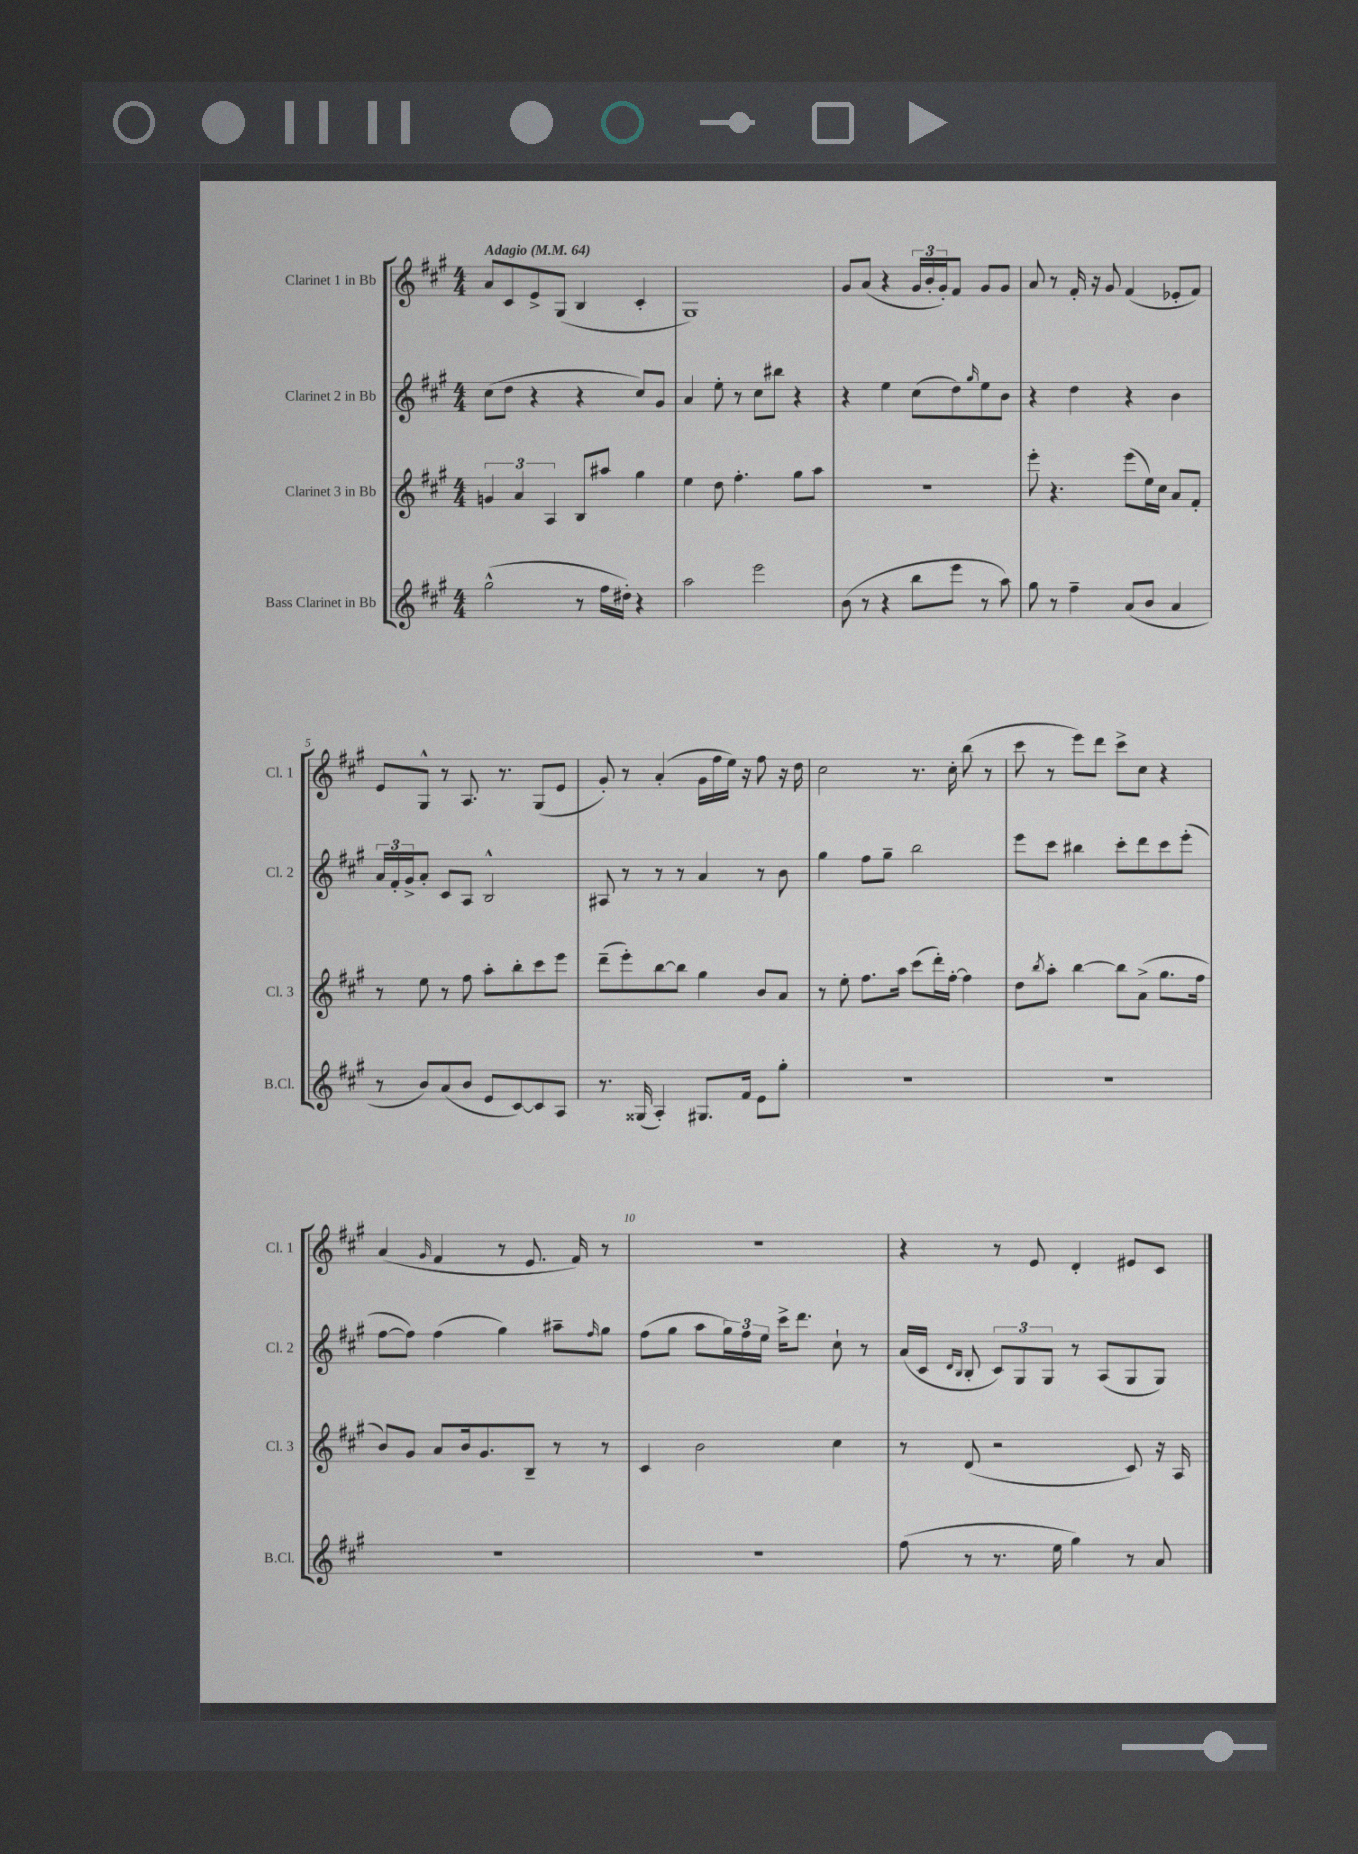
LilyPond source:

<<
\new StaffGroup <<
\new Staff = "s0" \with { instrumentName = "Clarinet 1 in Bb" shortInstrumentName = "Cl. 1" } {
    \clef treble \key a \major \numericTimeSignature \time 4/4 \tempo "Adagio" 4 = 64
    a'8 cis'8 e'8-> gis8( b4 cis'4-. |
    gis1) |
    gis'8 a'8( r4 \tuplet 3/2 { gis'16 b'16-. gis'16-.) } fis'8 gis'8 gis'8 |
    a'8 r8 fis'16-. r16 gis'8 fis'4( ees'8-. fis'8) |
    e'8 gis8-^ r8 a8. r8. gis8( e'8 |
    gis'8-.) r8 a'4-.( gis'16 fis''16 e''16) r16 fis''8 r16 d''16 |
    cis''2 r8. cis''16-. b''8( r8 |
    cis'''8 r8 e'''8) d'''8 cis'''8-> cis''8 r4 |
    a'4( \grace { gis'16 } fis'4 r8 e'8. fis'16) r8 |
    R1 |
    r4 r8 e'8 d'4-. eis'8 cis'8 \bar "|." |
}
\new Staff = "s1" \with { instrumentName = "Clarinet 2 in Bb" shortInstrumentName = "Cl. 2" } {
    \clef treble \key a \major \numericTimeSignature \time 4/4
    cis''8( d''8 r4 r4 cis''8) gis'8 |
    a'4 e''8-. r8 cis''8 bis''8 r4 |
    r4 e''4 cis''8( d''8) \grace { gis''16 } e''8 b'8 |
    r4 d''4 r4 b'4 |
    \tuplet 3/2 { a'16 fis'16-. gis'16-> } a'8-. cis'8 a8 b2-^ |
    ais8 r8 r8 r8 a'4 r8 b'8 |
    gis''4 fis''8 gis''8-- b''2 |
    e'''8 cis'''8 bis''4 cis'''8-. d'''8 cis'''8 e'''8-.( |
    fis''8~ fis''8) fis''4( gis''4) ais''8-- \grace { fis''16 } gis''8 |
    fis''8( gis''8 a''8 \tuplet 3/2 { gis''16) fis''16 e''16 } cis'''16-> d'''8. cis''8-! r8 |
    a'16( cis'16 \grace { d'16 b16 } b8-. \tuplet 3/2 { cis'8) gis8 gis8 } r8 a8( gis8 gis8) \bar "|." |
}
\new Staff = "s2" \with { instrumentName = "Clarinet 3 in Bb" shortInstrumentName = "Cl. 3" } {
    \clef treble \key a \major \numericTimeSignature \time 4/4
    \tuplet 3/2 { g'4 a'4 a4 } b8 ais''8 gis''4 |
    e''4 d''8 fis''4.-. gis''8 a''8 |
    R1 |
    e'''8-. r4. e'''8( e''16) cis''16 a'8 fis'8-. |
    r8 e''8 r8 fis''8 a''8-. b''8-. cis'''8 e'''8 |
    d'''8--( e'''8-.) b''8~ b''8 gis''4 b'8 a'8 |
    r8 e''8-. fis''8. a''16 cis'''8( d'''16-.) fis''16~-. fis''4 |
    d''8 \acciaccatura { b''8 } a''8-. b''4~ b''8 a'8->( gis''8. fis''16 |
    b'8) gis'8 a'8 b'16 gis'8. b8-- r8 r8 |
    cis'4 b'2 cis''4 |
    r8 d'8( r2 cis'8) r16 a16 \bar "|." |
}
\new Staff = "s3" \with { instrumentName = "Bass Clarinet in Bb" shortInstrumentName = "B.Cl." } {
    \clef treble \key a \major \numericTimeSignature \time 4/4
    gis''2-^( r8 fis''16 dis''16-.) r4 |
    a''2 e'''2 |
    b'8( r8 r4 b''8 e'''8 r8 a''8) |
    gis''8 r8 fis''4-- a'8( b'8 a'4 |
    r8 b'8) a'8( b'8 e'8 cis'8~) cis'8 a8 |
    r8. gisis16( a4-.) gis8. fis'16 e'8 gis''8-. |
    R1 |
    R1 |
    R1 |
    R1 |
    fis''8( r8 r8. e''16 gis''4) r8 a'8 \bar "|." |
}
>>
>>
\layout { \context { \Score \override BarNumber.break-visibility = ##(#f #t #t) barNumberVisibility = #(every-nth-bar-number-visible 5) } }
